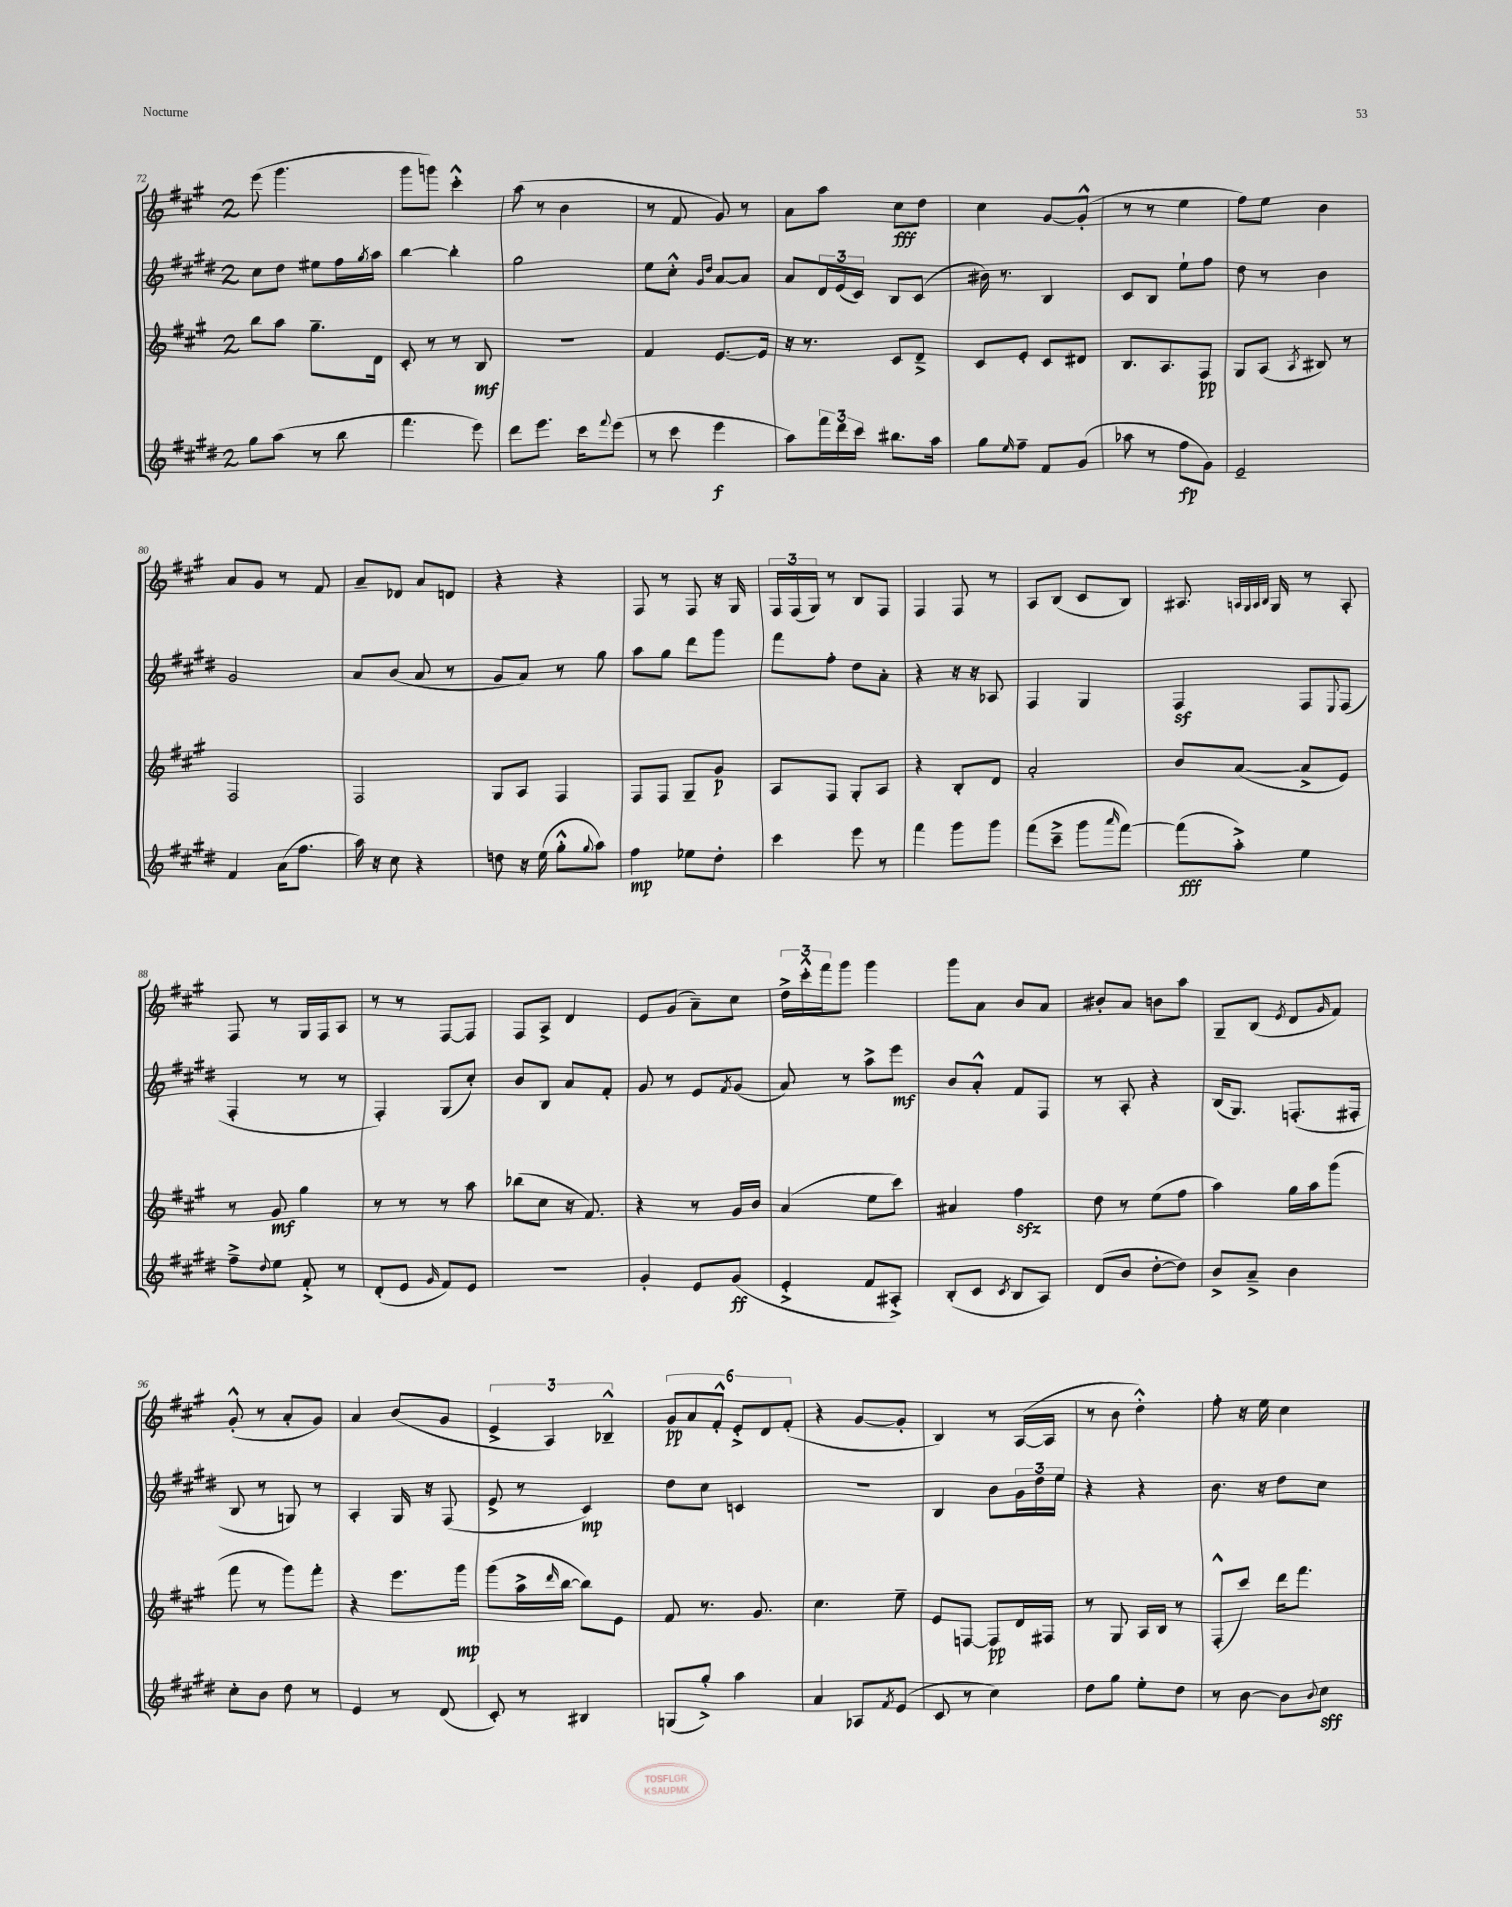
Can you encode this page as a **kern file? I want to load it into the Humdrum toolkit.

**kern	**dynam	**kern	**dynam	**kern	**dynam	**kern	**dynam
*part4	*part4	*part3	*part3	*part2	*part2	*part1	*part1
*staff4	*staff4	*staff3	*staff3	*staff2	*staff2	*staff1	*staff1
*clefG2	*	*clefG2	*	*clefG2	*	*clefG2	*
*k[f#c#g#d#]	*	*k[f#c#g#]	*	*k[f#c#g#d#]	*	*k[f#c#g#]	*
*M2/4	*	*M2/4	*	*M2/4	*	*M2/4	*
=72	=72	=72	=72	=72	=72	=72	=72
8gg#\L	.	8bb\L	.	8cc#\L	.	(8eee\	.
(8aa\J	.	8aa\J	.	8dd#\J	.	4.ggg#\	.
8r	.	8.gg#~\L	.	8ee#X\L	.	.	.
8bb\	.	.	.	16ff#\L	.	.	.
.	.	.	.	8qgg#/	.	.	.
.	.	16d\Jk	.	16aa\JJ	.	.	.
=73	=73	=73	=73	=73	=73	=73	=73
4.fff#\	.	8c#'/	.	[4bb\	.	8ggg#\L	.
.	.	8r	.	.	.	8gggn\J)	.
.	.	8r	.	4bb'\]	.	4ccc#'^^\	.
8eee\)	.	8B/	mf	.	.	.	.
=74	=74	=74	=74	=74	=74	=74	=74
8ddd#\L	.	2r	.	2gg#\	.	(8aa\	.
8.eee\J	.	.	.	.	.	8r	.
.	.	.	.	.	.	4b\	.
16ccc#\KL	.	.	.	.	.	.	.
8qqfff#/	.	.	.	.	.	.	.
(8eee\J	.	.	.	.	.	.	.
=75	=75	=75	=75	=75	=75	=75	=75
8r	.	4f#/	.	8ee\L	.	8r	.
8ccc#\	.	.	.	8cc#'^^\J	.	8f#/	.
.	.	.	.	16qqg#/LL	.	.	.
.	.	.	.	16qqdd#/JJ	.	.	.
4eee\	f	[8.e/L	.	[8a/L	.	8g#/)	.
.	.	.	.	8a/J]	.	8r	.
.	.	16e/Jk]	.	.	.	.	.
=76	=76	=76	=76	=76	=76	=76	=76
8aa\L)	.	16r	.	8a/L	.	8a\L	.
.	.	8.r	.	.	.	.	.
24fff#\L	.	.	.	24d#/L	.	8aa\J	.
24ddd#\	.	.	.	(24e/	.	.	.
24ccc#\JJ	.	.	.	24c#/JJ)	.	.	.
8.bb#X\L	.	8c#/L	.	8B/L	.	8cc#\L	fff
.	.	8d~^/J	.	(8c#/J	.	8dd\J	.
16aa\Jk	.	.	.	.	.	.	.
=77	=77	=77	=77	=77	=77	=77	=77
8gg#\L	.	8c#/L	.	16b#X\)	.	4cc#\	.
.	.	.	.	8.r	.	.	.
16qqee/	.	.	.	.	.	.	.
8ff#~\J	.	8e'/J	.	.	.	.	.
8f#/L	.	8c#/L	.	4B/	.	[8g#/L	.
(8g#/J	.	8d#X/J	.	.	.	(8g#'^^/J]	.
=78	=78	=78	=78	=78	=78	=78	=78
8aa-X\	.	8.B/L	.	8c#/L	.	8r	.
8r	.	.	.	8B/J	.	8r	.
.	.	8.A/	.	.	.	.	.
8ff#\L	fp	.	.	8ee`\L	.	4ee\	.
8g#\J)	.	8F#/J	pp	8ff#\J	.	.	.
=79	=79	=79	=79	=79	=79	=79	=79
2e~/	.	8G#/L	.	8dd#\	.	8ff#\L)	.
.	.	(8A/J	.	8r	.	8ee\J	.
.	.	8qA/	.	.	.	.	.
.	.	8B#X/)	.	4b\	.	4b\	.
.	.	8r	.	.	.	.	.
!!LO:LB:g=z
=80	=80	=80	=80	=80	=80	=80	=80
4f#/	.	2F#/	.	2g#/	.	8a/L	.
.	.	.	.	.	.	8g#/J	.
(16a\KL	.	.	.	.	.	8r	.
8.ff#\J	.	.	.	.	.	.	.
.	.	.	.	.	.	8f#/	.
=81	=81	=81	=81	=81	=81	=81	=81
16aa\)	.	2F#/	.	8a/L	.	8a~/L	.
16r	.	.	.	.	.	.	.
8cc#\	.	.	.	(8b/J	.	8d-X/J	.
4r	.	.	.	8a/	.	8a/L	.
.	.	.	.	8r	.	8dn/J	.
=82	=82	=82	=82	=82	=82	=82	=82
8ddn\	.	8G#/L	.	8g#/L	.	4r	.
16r	.	8A/J	.	8a/J)	.	.	.
(16ee\	.	.	.	.	.	.	.
8gg#'^^\L	.	4F#/	.	8r	.	4r	.
8qqgg#/	.	.	.	.	.	.	.
8aa\J)	.	.	.	8gg#\	.	.	.
=83	=83	=83	=83	=83	=83	=83	=83
4ff#\	mp	8F#/L	.	8aa\L	.	8F#/	.
.	.	8F#/J	.	8gg#\J	.	8r	.
8ee-X\L	.	8G#~/L	.	8ddd#\L	.	8F#/	.
8dd#'\J	.	8g#/J	p	8ggg#\J	.	16r	.
.	.	.	.	.	.	16G#/	.
=84	=84	=84	=84	=84	=84	=84	=84
4ccc#\	.	8A/L	.	8fff#\L	.	24F#/LL	.
.	.	.	.	.	.	(24F#/	.
.	.	.	.	.	.	24G#/JJ)	.
.	.	8F#/J	.	8ff#'\J	.	8r	.
8eee\	.	8G#'/L	.	8dd#\L	.	8B/L	.
8r	.	8A/J	.	8a'\J	.	8F#/J	.
=85	=85	=85	=85	=85	=85	=85	=85
4fff#\	.	4r	.	4r	.	4F#/	.
8ggg#\L	.	8B'/L	.	16r	.	8F#/	.
.	.	.	.	16r	.	.	.
8ggg#\J	.	8d/J	.	8A-X/	.	8r	.
=86	=86	=86	=86	=86	=86	=86	=86
(8fff#\L	.	2a'/	.	4F#/	.	8A/L	.
8ccc#~^\J	.	.	.	.	.	(8B/J	.
8ggg#\L	.	.	.	4G#/	.	8c#/L	.
16qqaaa/	.	.	.	.	.	.	.
[8fff#\J)	.	.	.	.	.	8B/J)	.
=87	=87	=87	=87	=87	=87	=87	=87
(8fff#\L]	fff	8b/L	.	4F#z/	.	8.A#X/	.
8aa'^\J)	.	([8a/J	.	.	.	.	.
.	.	.	.	.	.	32qqAn/LLL	.
.	.	.	.	.	.	32qqG#/	.
.	.	.	.	.	.	32qqA/	.
.	.	.	.	.	.	32qqB/JJJ	.
.	.	.	.	.	.	16G#/	.
4ee\	.	8a^/L]	.	8F#/L	.	8r	.
.	.	.	.	8qqE/	.	.	.
.	.	8e/J)	.	(8F#/J	.	8A'/	.
!!LO:LB:g=z
=88	=88	=88	=88	=88	=88	=88	=88
8ff#~^\L	.	8r	.	4F#'/	.	8F#/	.
8qqdd#/	.	.	.	.	.	.	.
8ee\J	.	8g#/	mf	.	.	8r	.
8f#'^/	.	4gg#\	.	8r	.	16G#/LL	.
.	.	.	.	.	.	16F#/J	.
8r	.	.	.	8r	.	8A/J	.
=89	=89	=89	=89	=89	=89	=89	=89
(8d#'/L	.	8r	.	4F#'/)	.	8r	.
8e/J	.	8r	.	.	.	8r	.
16qqg#/	.	.	.	.	.	.	.
8f#/L)	.	8r	.	(8G#/L	.	[8F#/L	.
8e/J	.	8aa\	.	8cc#'/J)	.	8F#/J]	.
=90	=90	=90	=90	=90	=90	=90	=90
2r	.	(8bb-X\L	.	8b/L	.	8F#/L	.
.	.	8cc#\J	.	8B/J	.	8A^/J	.
.	.	16r	.	8a/L	.	4d/	.
.	.	8.f#/)	.	.	.	.	.
.	.	.	.	8f#'/J	.	.	.
=91	=91	=91	=91	=91	=91	=91	=91
4g#'/	.	4r	.	8g#/	.	8e/L	.
.	.	.	.	8r	.	(8g#/J	.
8e/L	.	8r	.	8e/L	.	8a~\L)	.
.	.	.	.	8qf#/	.	.	.
(8g#/J	ff	16g#/LL	.	(8g#/J	.	8cc#\J	.
.	.	16b/JJ	.	.	.	.	.
=92	=92	=92	=92	=92	=92	=92	=92
4e'^/	.	(4a/	.	8a/)	.	24dd^\LL	.
.	.	.	.	.	.	24ccc#'^^\	.
.	.	.	.	.	.	24fff#\J	.
.	.	.	.	8r	.	8ggg#\J	.
8f#/L	.	8ee\L	.	8aa^\L	.	4ggg#\	.
8A#X'^/J)	.	8ccc#\J)	.	8eee\J	mf	.	.
=93	=93	=93	=93	=93	=93	=93	=93
(8B'/L	.	4a#X/	.	8b/L	.	8ggg#\L	.
8c#/J	.	.	.	8a'^^/J	.	8a\J	.
8qc#/	.	.	.	.	.	.	.
8B/L	.	4ff#zz\	.	8f#/L	.	8b/L	.
8A/J)	.	.	.	8F#/J	.	8a/J	.
=94	=94	=94	=94	=94	=94	=94	=94
(8d#/L	.	8dd\	.	8r	.	8b#X'/L	.
8b/J	.	8r	.	8A'/	.	8a/J	.
[8dd#'\L	.	(8ee\L	.	4r	.	8bn\L	.
8dd#\J])	.	8ff#\J	.	.	.	8aa\J	.
=95	=95	=95	=95	=95	=95	=95	=95
8b^/L	.	4aa\)	.	(16B/KL	.	8G#~/L	.
.	.	.	.	8.G#/J)	.	.	.
8a~^/J	.	.	.	.	.	(8B/J	.
.	.	.	.	.	.	8qe/	.
4b\	.	16gg#\LL	.	(8.Fn'/L	.	8d/L	.
.	.	16aa\J	.	.	.	.	.
.	.	.	.	.	.	16qqg#/	.
.	.	(8ggg#\J	.	.	.	8f#/J)	.
.	.	.	.	16F#X'/Jk	.	.	.
!!LO:LB:g=z
=96	=96	=96	=96	=96	=96	=96	=96
8cc#'\L	.	8fff#\	.	8B/	.	(8g#'^^/	.
8b\J	.	8r	.	8r	.	8r	.
8dd#\	.	8ggg#\L)	.	8Gn/)	.	8a'/L	.
8r	.	8fff#'\J	.	8r	.	8g#/J)	.
=97	=97	=97	=97	=97	=97	=97	=97
4e/	.	4r	.	4A'/	.	4a/	.
8r	.	8.eee\L	.	16G#/	.	(8b/L	.
.	.	.	.	16r	.	.	.
(8d#/	.	.	.	(8F#/	.	8g#/J	.
.	.	16ggg#\Jk	mp	.	.	.	.
=98	=98	=98	=98	=98	=98	=98	=98
8c#'/)	.	(8ggg#\L	.	8e^/	.	6e^/	.
8r	.	16aa^\L	.	8r	.	.	.
.	.	.	.	.	.	6A/)	.
.	.	16qqddd/	.	.	.	.	.
.	.	[16bb\JJ	.	.	.	.	.
4B#X/	.	8bb\L])	.	4c#/)	mp	.	.
.	.	.	.	.	.	6B-X~^^/	.
.	.	8e\J	.	.	.	.	.
=99	=99	=99	=99	=99	=99	=99	=99
(8Gn/L	.	8f#/	.	8dd#\L	.	12g#/L	pp
.	.	.	.	.	.	12a/	.
8gg#'^/J)	.	8.r	.	8cc#\J	.	.	.
.	.	.	.	.	.	12f#'^^/J	.
4aa\	.	.	.	4cn/	.	12e'^/L	.
.	.	8.g#/	.	.	.	.	.
.	.	.	.	.	.	12d/	.
.	.	.	.	.	.	(12f#'/J	.
=100	=100	=100	=100	=100	=100	=100	=100
4a/	.	4.cc#\	.	2r	.	4r	.
8A-X/L	.	.	.	.	.	[8g#/L	.
8qf#/	.	.	.	.	.	.	.
(8e/J	.	8ee~\	.	.	.	8g#'/J]	.
=101	=101	=101	=101	=101	=101	=101	=101
8c#/	.	8e/L	.	4B/	.	4B/)	.
8r	.	[8Fn/J	.	.	.	.	.
4cc#\)	.	8F/L]	pp	8b\L	.	8r	.
.	.	16d/L	.	24g#\L	.	([16A/LL	.
.	.	.	.	24dd#\	.	.	.
.	.	16F#X/JJ	.	.	.	16A/JJ]	.
.	.	.	.	24ee\JJ	.	.	.
=102	=102	=102	=102	=102	=102	=102	=102
8dd#\L	.	8r	.	4r	.	8r	.
8gg#\J	.	8G#/	.	.	.	8b\	.
8ee'\L	.	16A/LL	.	4r	.	4dd'^^\)	.
.	.	16B/JJ	.	.	.	.	.
8dd#\J	.	8r	.	.	.	.	.
=103	=103	=103	=103	=103	=103	=103	=103
8r	.	(8F#'^^/L	.	8.b\	.	8ff#'\	.
[8b\	.	8ccc#/J)	.	.	.	16r	.
.	.	.	.	16r	.	16ee\	.
8b\L]	.	16ddd\KL	.	8dd#\L	.	4cc#\	.
.	.	8.fff#\J	.	.	.	.	.
8qqb/	.	.	.	.	.	.	.
8cc#\J	sff	.	.	8cc#\J	.	.	.
==	==	==	==	==	==	==	==
*-	*-	*-	*-	*-	*-	*-	*-
